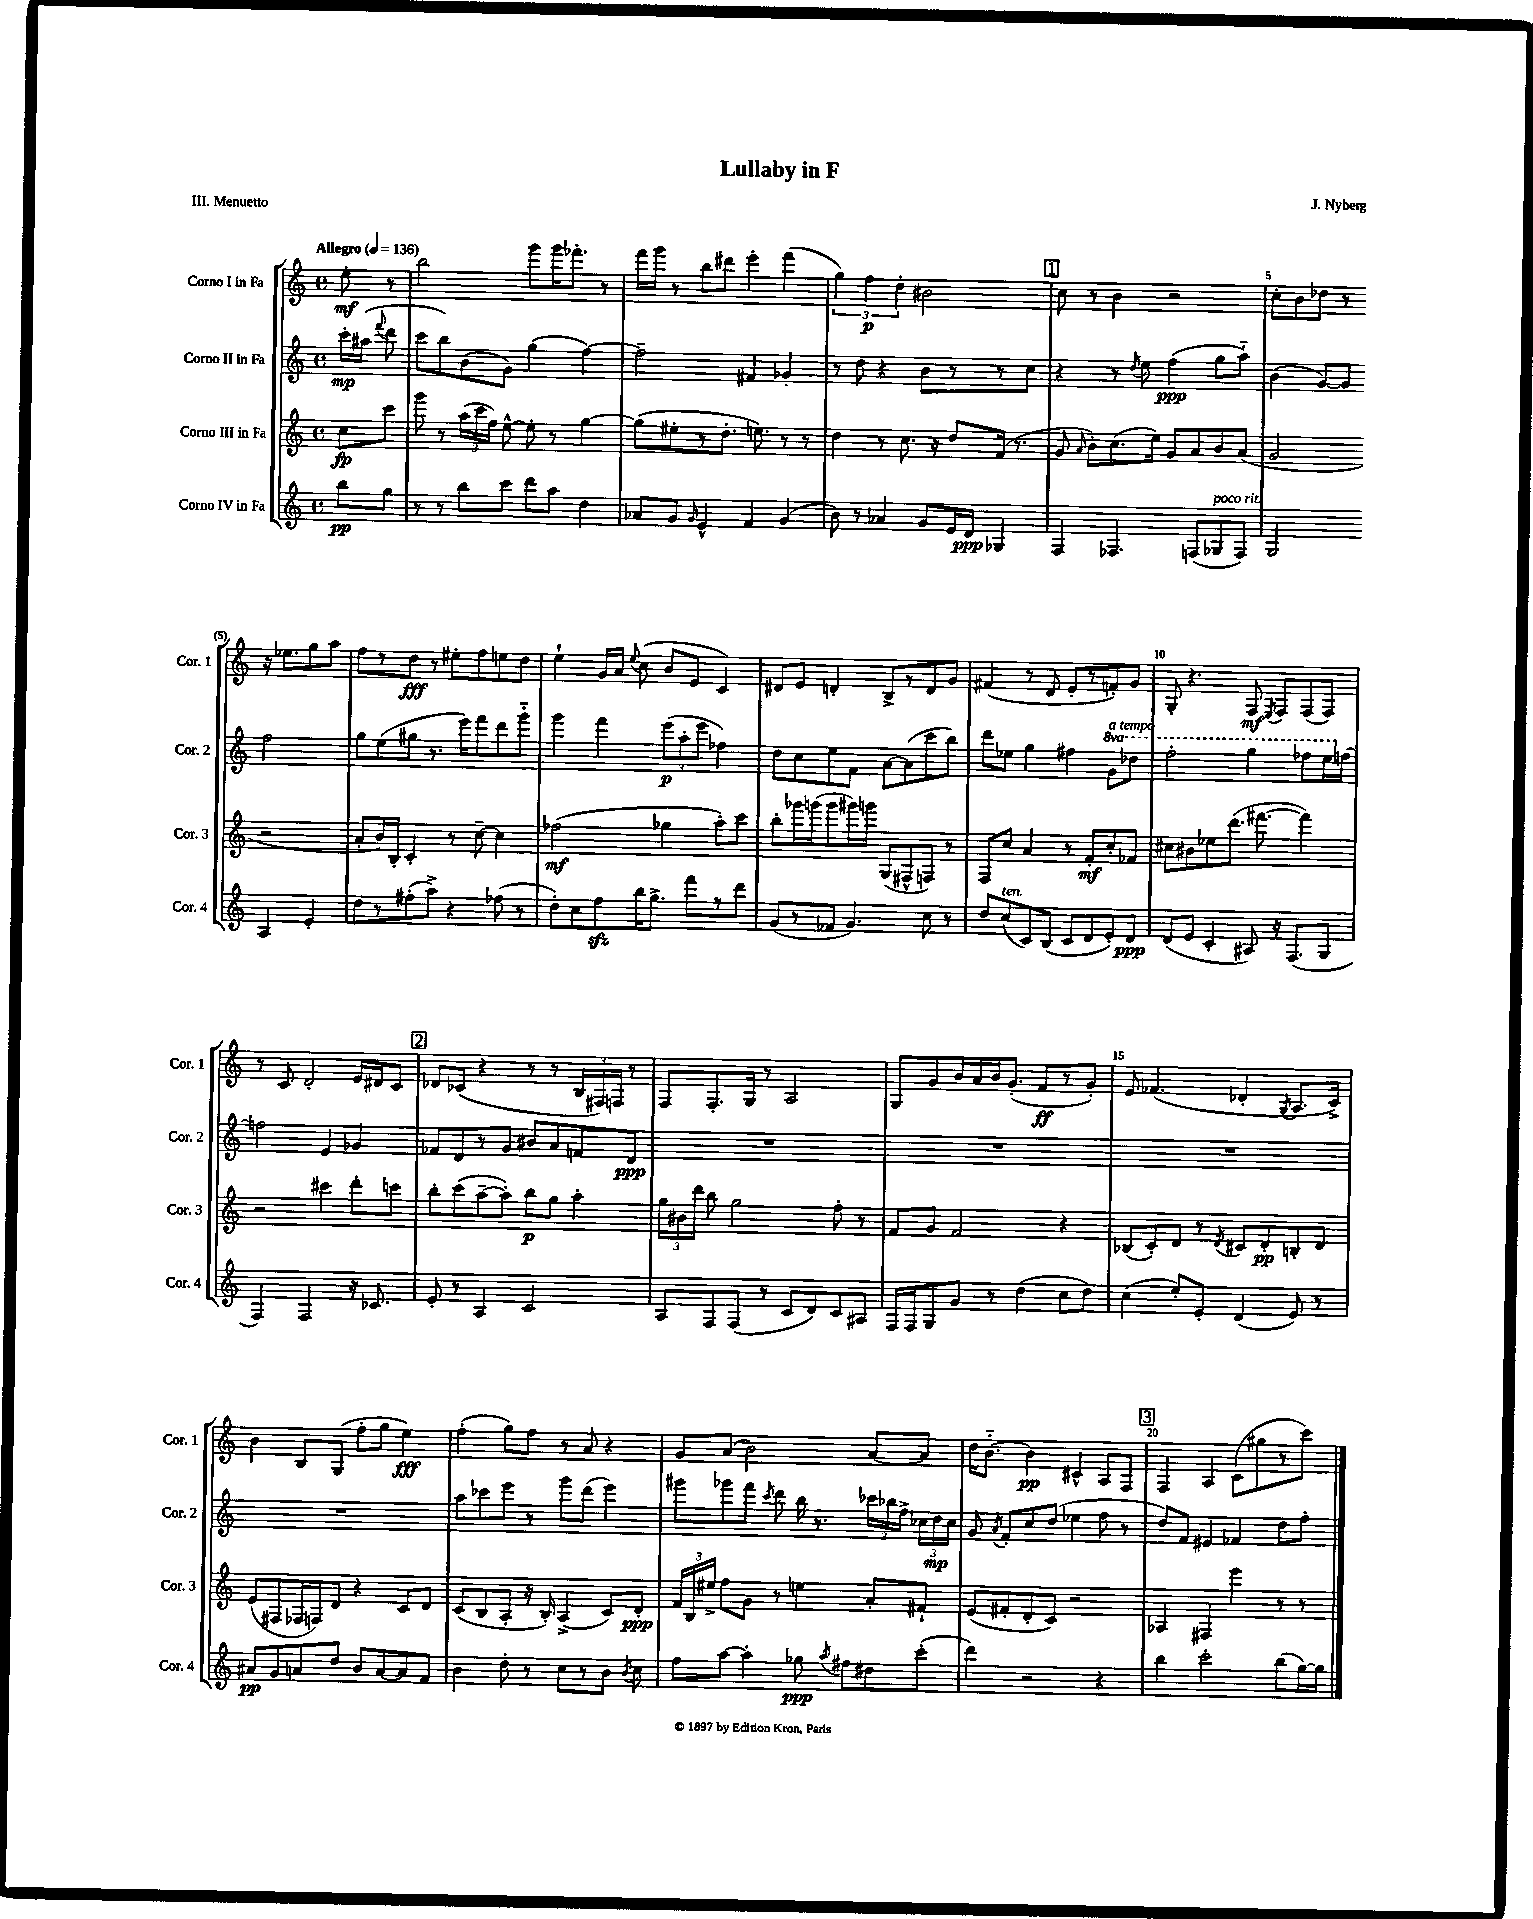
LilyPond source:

\header { title = "Lullaby in F" composer = "J. Nyberg" piece = "III. Menuetto" }
<<
\new StaffGroup <<
\new Staff = "s0" \with { instrumentName = "Corno I in Fa" shortInstrumentName = "Cor. 1" } {
    \clef treble \key c \major \defaultTimeSignature \time 4/4 \partial 4 \tempo "Allegro" 4 = 136
    \autoBeamOff e''8-.\mf r8 |
    b''2 g'''8[ g'''16 fes'''8.]-. r8 |
    f'''16[ g'''16] r8 b''8[ dis'''8] e'''4-. f'''4( |
    \tuplet 3/2 { g''4) f''4\p d''4-. } bis'2 |
    \mark \markup { \box "1" } c''8 r8 b'4 r2 |
    c''8[-. b'8 des''8] r8 r16 ees''8.[ g''8 a''8] |
    f''8[ r8 d''8]\fff r8 eis''8[-. f''8 e''8 d''8] |
    e''4-! g'16[ a'16] \appoggiatura { e''8 } c''8( b'8[ e'8] c'4) |
    dis'8[ e'8] d'4-. b8[-> r8 d'8 g'8] |
    fis'4( r8 d'8 e'8[-. r8 f'8-.) g'8] |
    g8-. r4. f8\mf \acciaccatura { e8 } f8[ f8( f8]) |
    r8 c'8 d'2-. e'16[ dis'16 c'8] |
    \mark \markup { \box "2" } des'8[ ces'8]( r4 r8 r8 \tuplet 3/2 { b16[ fis16) f16] } r8 |
    f8[ f8.-. g16] r8 a2 |
    g8[ g'8 b'16 a'16 b'16 g'8.]-.( f'8[\ff r8 g'8]-.) |
    e'8 fes'4.( des'4-. \acciaccatura { g8 } a8.[ c'16]->) |
    b'4 b8[ g8]( f''8[-. g''8] e''4\fff) |
    f''4-.( g''8[) f''8] r8 a'8 r4 |
    g'8[ a'8]( b'2) a'8[~ a'8] |
    d''16[ b'8.]~-_ b'4\pp cis'4-^ a8[ f8] |
    \mark \markup { \box "3" } f4 a4 c'8[( gis''8 r8 c'''8]) \bar "|." |
}
\new Staff = "s1" \with { instrumentName = "Corno II in Fa" shortInstrumentName = "Cor. 2" } {
    \clef treble \key c \major \defaultTimeSignature \time 4/4 \set Staff.ottavationMarkups = #ottavation-simple-ordinals \partial 4
    \autoBeamOff c'''16[-.\mp ais''16]( \appoggiatura { f'''8 } d'''8 |
    c'''8[ b''8) b'8( g'8]) g''4( f''4~) |
    f''2-- fis'4 ges'4-. |
    r8 d''8 r4 b'8[ r8 r8 c''8] |
    \mark \markup { \box "1" } r4 r8 \acciaccatura { d''8 } e''8 f''4\ppp( g''8[ a''8]-_) |
    b'4( g'8[~) g'8] f''2 |
    g''8[ e''8( gis''8] r8. e'''16[) f'''8 d'''8 g'''8]-_ |
    g'''4 f'''4 \tuplet 3/2 { e'''8[\p( a''8-. e'''8] } fes''4) |
    d''8[ c''8 e''8 f'8] a'8[~ a'8( c'''8 b''8]) |
    d'''8[ ees''8] g''4 fis''4 \ottava #1 g''8[^\markup { \italic "a tempo" } des'''8] |
    f'''2-. g'''4 fes'''8[ e'''16 \ottava #0 f''!16]~ |
    f''!2 e'4 ges'4 |
    \mark \markup { \box "2" } fes'8[ d'8 r8 g'8] bis'8[ a'8 f'8 d'8]\ppp |
    R1 |
    R1 |
    R1 |
    R1 |
    a''8[ ces'''8 e'''8] r8 g'''8[ d'''8]( e'''4) |
    gis'''8[ ges'''8 f'''8] \acciaccatura { c'''8 } d'''8 b''16 r8. \tuplet 3/2 { ces'''16[ bes''16 f''16]-> } \tuplet 3/2 { ces''16[ d''16\mp ces''16] } |
    g'8 \acciaccatura { a'8 } f'8[-. c''8 d''8]( ees''4 f''8 r8 |
    \mark \markup { \box "3" } d''8[) f'8] eis'4 fes'4 d''8[ f''8]-. \bar "|." |
}
\new Staff = "s2" \with { instrumentName = "Corno III in Fa" shortInstrumentName = "Cor. 3" } {
    \clef treble \key c \major \defaultTimeSignature \time 4/4 \partial 4
    \autoBeamOff c''8[\fp c'''8] |
    g'''8 r8 \tuplet 3/2 { a''16[( c'''16 f''16]) } e''8~-^ e''8-. r8 g''4~ |
    g''8[( eis''8-. r8 d''8.]-. e''8.) r8 r8 |
    d''4 r8 c''8. r16 d''8[ f'16]( r8. |
    \mark \markup { \box "1" } g'8 \grace { a'16 } b'8[-.) c''8.( e''16]) g'8[ a'8 b'8 a'8]( |
    g'2 r2 |
    a'8[-. b'16) b16]-. c'4-. r8 c''8~-- c''4 |
    fes''2\mf( ges''4 a''8[-.) c'''8] |
    b''8[-. ges'''16 g'''16( g'''8 gis'''16) g'''16] g8[( fis8-^ f8]) r8 |
    f8[ c''8] a'4 r8 f'8[-.\mf c''8-. fes'8] |
    cis''8[ bis'8 ees''8 d'''8.]( fis'''8.~ fis'''4) |
    r2 cis'''4 d'''8[-. c'''8] |
    \mark \markup { \box "2" } b''8[-. c'''8( a''8~-- a''8]-.) b''8[\p g''8] a''4-. |
    \tuplet 3/2 { g''16[ bis'16 d'''16] } b''8 g''2 f''8-. r8 |
    f'8[ g'8] f'2 r4 |
    bes8[( c'8-.) d'8] r8 \acciaccatura { d'8 } cis'8[ d'8-.\pp b8-. d'8] |
    e'8[( fis8 fes16 f16) d'8] r4 c'8[ d'8] |
    c'8[( b8 a8]-. r16 b16-.) a4->( c'8[) d'8]-.\ppp |
    \tuplet 3/2 { f'16[ b16 eis''16]-> } f''8[ g'8] r8 e''4 a'8[-. fis'8]-! |
    e'8[( fis'8-. d'8-. c'8]) r2 |
    \mark \markup { \box "3" } aes4 fis4 e'''4 r8 r8 \bar "|." |
}
\new Staff = "s3" \with { instrumentName = "Corno IV in Fa" shortInstrumentName = "Cor. 4" } {
    \clef treble \key c \major \defaultTimeSignature \time 4/4 \partial 4
    \autoBeamOff b''8[\pp g''8] |
    r8 r8 b''8[ c'''8] d'''8[ a''8] d''4 |
    aes'8[ g'8] \grace { g'16 } e'4-^ f'4 g'4( |
    b'8) r8 aes'4 g'8[ e'16 d'16]\ppp ges4 |
    \mark \markup { \box "1" } f4 fes4. f8[( ges8^\markup { \italic "poco rit." } f8]) |
    g2 a4 e'4-. |
    d''8[ r8 fis''8-.( a''8]->) r4 fes''8( r8 |
    d''8[-.) c''8 f''8\sfz b''16 g''8.]-> f'''8[ r8 d'''8] |
    g'8[( r8 fes'8] g'4.) c''8 r8 |
    d''8[ c''8^\markup { \italic "ten." }( c'8) b8]( c'8[ d'8 e'8-.) d'8]\ppp |
    d'8[( e'8] c'4-. ais8) r16 f8.[( g8] |
    f4) f2 r16 ces'8. |
    \mark \markup { \box "2" } e'8-. r8 a4 c'2 |
    a8[ f8 f8]( r8 c'8[ d'8) c'8 ais8] |
    f16[ f16 g8 g'8] r8 d''4( c''8[ d''8]) |
    c''4( e''8[-.) e'8]-. d'4( e'8) r8 |
    ais'8[\pp g'8 a'8 d''8] b'8[ a'8~ a'8 f'8] |
    b'4 d''8-. r8 c''8[ r8 b'8] \acciaccatura { b'8 } c''8 |
    f''8[ a''8]~ a''4-. ges''8\ppp \acciaccatura { a''8 } fis''8[ dis''8 c'''8]-.( |
    d'''4) r2 r4 |
    \mark \markup { \box "3" } b''4 c'''2-. b''8[( g''16~) g''16] \bar "|." |
}
>>
>>
\layout { \context { \Score \override BarNumber.break-visibility = ##(#f #t #t) barNumberVisibility = #(every-nth-bar-number-visible 5) } }
